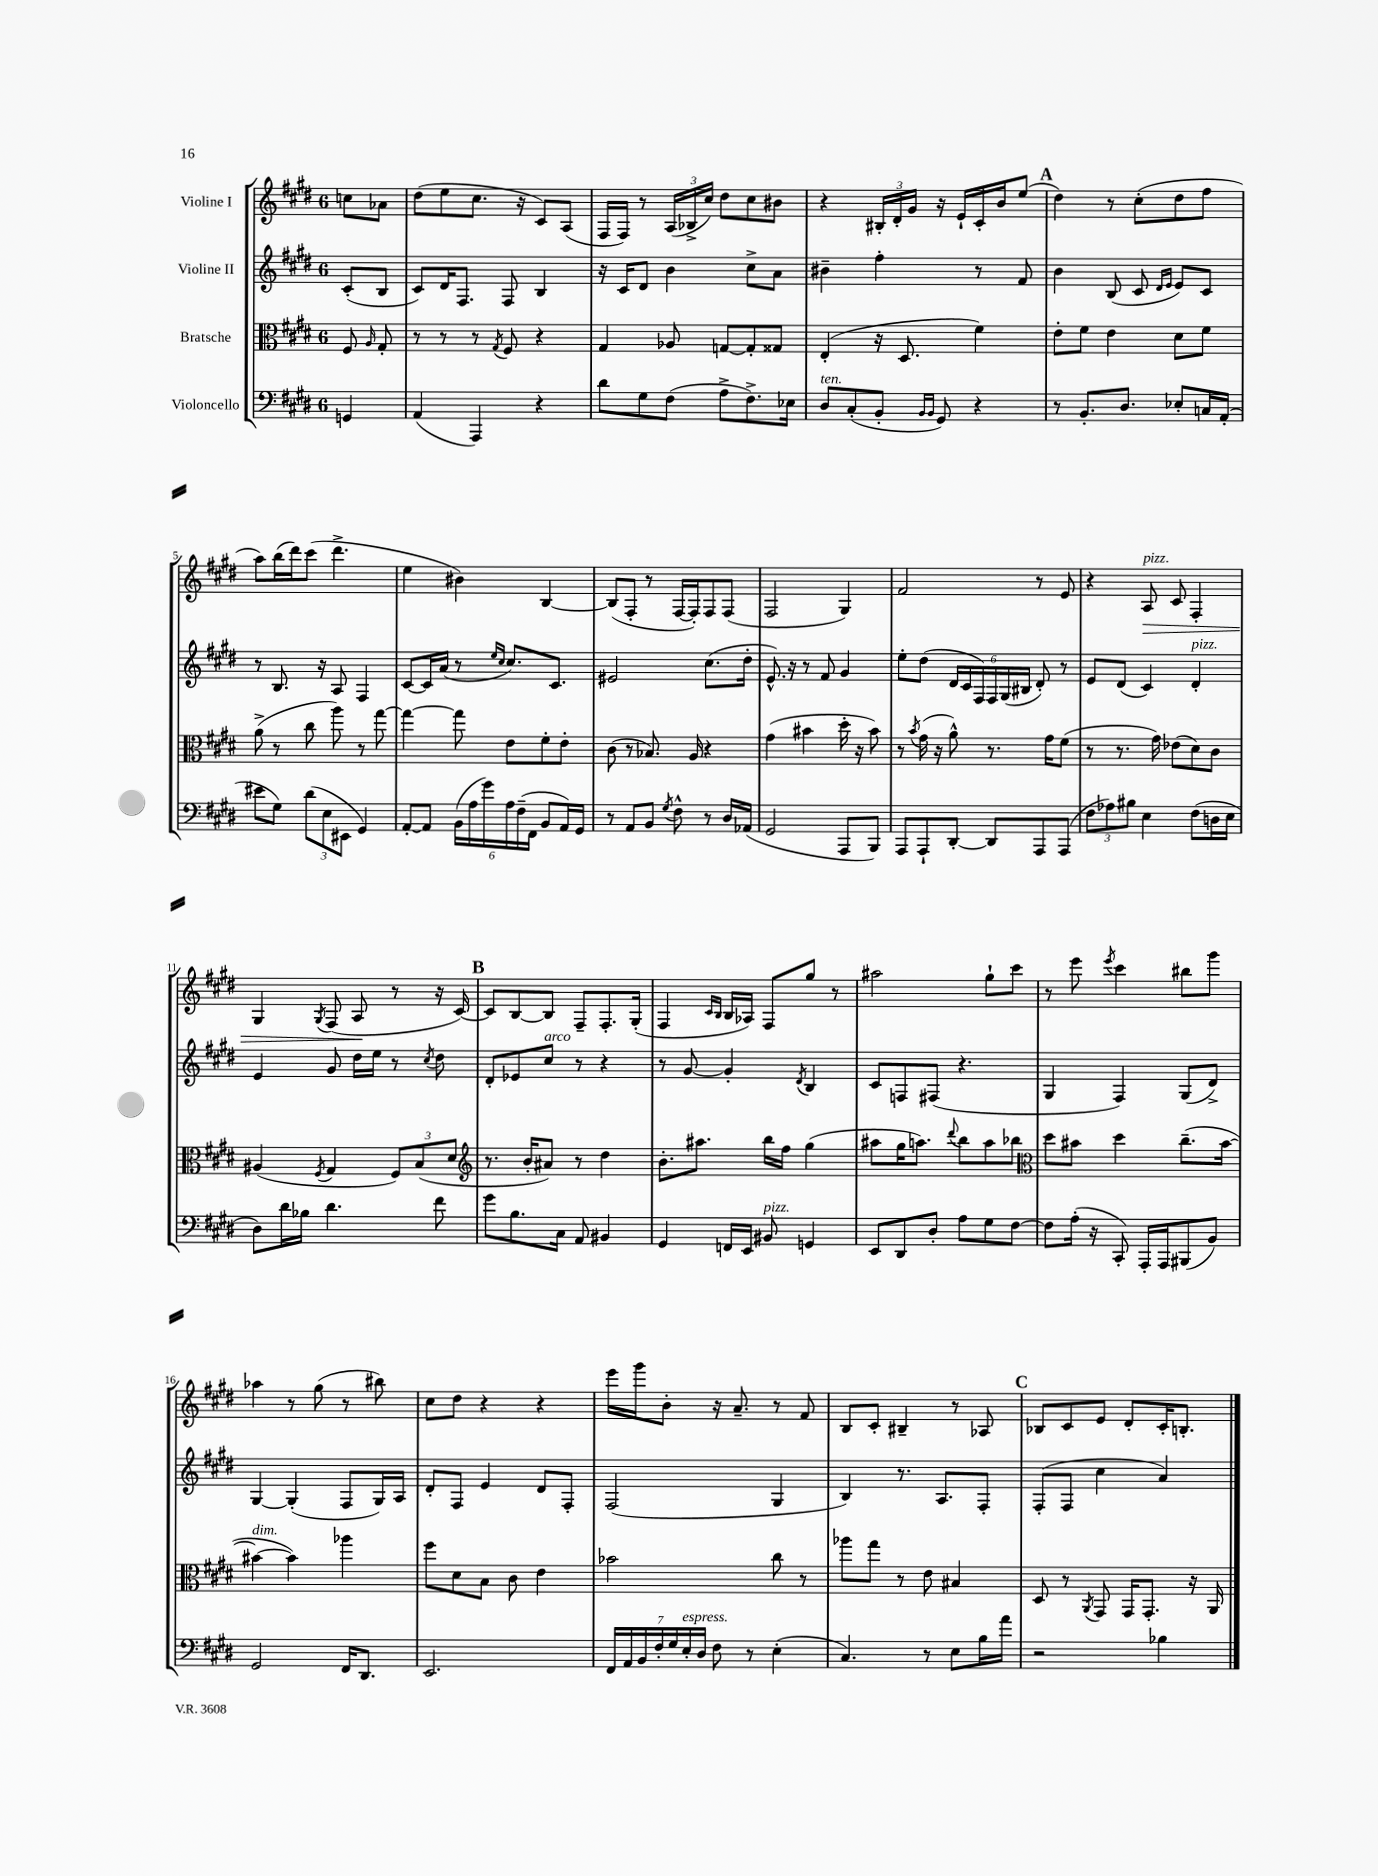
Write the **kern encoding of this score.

**kern	**kern	**kern	**kern	**dynam
*part4	*part3	*part2	*part1	*part1
*staff4	*staff3	*staff2	*staff1	*staff1
*I"Violoncello	*I"Bratsche	*I"Violine II	*I"Violine I	*
*clefF4	*clefC3	*clefG2	*clefG2	*
*k[f#c#g#d#]	*k[f#c#g#d#]	*k[f#c#g#d#]	*k[f#c#g#d#]	*
*M6/8	*M6/8	*M6/8	*M6/8	*
=	=	=	=	=
4GGn/	8F#/	(8c#'/L	8ccn\L	.
.	16qqA/	.	.	.
.	8G#'/	8B/J	8a-X\J	.
=1	=1	=1	=1	=1
(4AA/	8r	8c#/L)	(8dd#\L	.
.	8r	16d#/K	8ee\	.
.	.	8.F#/J	.	.
4AAA/)	8r	.	8.cc#\J	.
.	8qG#/	.	.	.
.	8F#/	8F#/	.	.
.	.	.	16r	.
4r	4r	4B/	8c#/L)	.
.	.	.	(8A/J	.
=2	=2	=2	=2	=2
8d#\L	4G#/	16r	16F#/LL	.
.	.	16c#/KL	16F#/JJ)	.
8G#\	.	8d#/J	8r	.
(8F#\J	8A-X/	4b\	(24A/LL	.
.	.	.	24B-X^/	.
.	.	.	24cc#/JJ)	.
8A^\L	[8Gn/L	.	8dd#\L	.
8.F#^\)	8G'/]	8cc#^\L	8cc#\	.
.	8G##X/J	8a\J	8b#X\J	.
16E-X\Jk	.	.	.	.
=3	=3	=3	=3	=3
!LO:TX:a:i:t=ten.	!	!	!	!
8D#/L	(4E'/	4b#X~\	4r	.
(8C#'/	.	.	.	.
8BB'/J	16r	4ff#'\	24B#X'/LL	.
.	.	.	24d#'/	.
.	8.D#/	.	.	.
.	.	.	24g#/JJ	.
16qqBB/LL	.	.	.	.
16qqBB/JJ	.	.	.	.
8GG#/)	.	.	16r	.
.	.	.	16e`/LL	.
4r	4f#\)	8r	16c#'/	.
.	.	.	16b/J	.
.	.	8f#/	(8ee/J	.
!!LO:REH:place=s1:t=A
=4	=4	=4	=4	=4
8r	8e'\L	4b\	4dd#\)	.
8.BB'/L	8f#\J	.	.	.
.	4e\	(8B/	8r	.
8.D#/J	.	.	.	.
.	.	8c#/	(8cc#'\L	.
.	.	16qqd#/LL	.	.
.	.	16qqe/JJ	.	.
8E-X'/L	8d#\L	8e/L)	8dd#\	.
16Cn/L	8f#\J	8c#/J	8ff#\J	.
(16AA'/JJ	.	.	.	.
!!LO:LB:g=z
=5	=5	=5	=5	=5
8e#X\L	(8a^\	8r	8aa\L)	.
8G#\J)	8r	8.B/	(16bb\L	.
.	.	.	16ddd#\J)	.
(12d#\L	8cc#\	.	(8ccc#\J	.
.	.	16r	.	.
12E\	.	.	.	.
.	8aa\)	8A/	4.ddd#^\	.
12EE#X\J	.	.	.	.
4GG#/)	8r	4F#/	.	.
.	[8gg#\	.	.	.
=6	=6	=6	=6	=6
[8AA'/L	4gg#\_	[8c#/L	4ee\	.
8AA/J]	.	16c#/L]	.	.
.	.	(16a/JJ	.	.
(24BB\LL	8gg#\]	8r	4b#X\)	.
24A\	.	.	.	.
24g#\)	.	.	.	.
.	.	16qqee/LL	.	.
.	.	16qqcc#/JJ	.	.
24A\	8e\L	8.cc#/L)	.	.
(24F#~\	.	.	.	.
24FF#\JJ	.	.	.	.
8BB/L	8f#'\	.	[4B/	.
.	.	8.c#/J	.	.
16AA/L)	8e'\J	.	.	.
16GG#/JJ	.	.	.	.
=7	=7	=7	=7	=7
8r	(8c#\	2e#X/	(8B/L]	.
8AA/L	8r	.	8F#'/J	.
8BB/J	8.B-X/)	.	8r	.
8qG#/	.	.	.	.
8F#^^\	.	.	[16F#/LL	.
.	16A/	.	16F#'/J])	.
8r	4r	(8.cc#\L	8F#/	.
16D#/LL	.	.	(8F#/J	.
(16AA-X/JJ	.	16dd#'\Jk	.	.
=8	=8	=8	=8	=8
2GG#/	(4g#\	8.e^^/)	2F#/	.
.	.	16r	.	.
.	4b#X\	8r	.	.
.	.	8f#/	.	.
8AAA/L	16dd#'\	4g#/	4G#/)	.
.	16r	.	.	.
8BBB/J)	8b#\)	.	.	.
=9	=9	=9	=9	=9
8AAA/L	8r	8ee'\L	2f#/	.
.	8qb/	.	.	.
8AAA`/	(16g#\	(8dd#\J	.	.
.	16r	.	.	.
[8DD#'/J	8a^^\)	24d#/LL	.	.
.	.	24c#/	.	.
.	.	24F#/)	.	.
8DD#/L]	8.r	24F#/	.	.
.	.	(24G#/	.	.
.	.	24B#X/JJ	.	.
8AAA/	.	8d#'/)	8r	.
.	16g#\KL	.	.	.
(8AAA/J	(8f#\J	8r	8e/	.
=10	=10	=10	=10	=10
12F#\L	8r	8e/L	4r	.
12A-X\)	.	.	.	.
.	8.r	(8d#/J	.	.
12B#X\J	.	.	.	.
!	!	!	!LO:TX:a:i:t=pizz.	!
!	!	!	!	!LO:HP:b
4E\	.	4c#/)	8A/	>
.	16g#\)	.	.	.
.	(8e-X\L	.	8c#/	.
!	!	!LO:TX:a:i:t=pizz.	!	!
(8F#\L	8d#\)	4d#'/	4F#'/	.
16Dn\L	8c#\J	.	.	.
16E\JJ	.	.	.	.
!!LO:LB:g=z
=11	=11	=11	=11	=11
8D#\L)	(4A#X/	4e/	4G#/	.
16d#\L	.	.	.	.
16B-X\JJ	.	.	.	.
.	8qF#/	.	8qG#/	.
4.d#\	4G#/	8g#/	(8F#/	.
.	.	16dd#\LL	8A/	.
.	.	16ee\JJ	.	.
.	12F#/L)	8r	8r	]
.	(12B/	.	.	.
.	.	8qcc#/	.	.
8f#\	.	8dd#\	16r	.
.	12d#/J	.	.	.
.	.	.	[16c#/)	.
!!LO:REH:place=s1:t=B
=12	=12	=12	=12	=12
*	*clefG2	*	*	*
8g#\L	8.r	8d#'/L	8c#/L]	.
8.B\	.	8e-X/	[8B/	.
.	16b'/KL	.	.	.
!	!	!LO:TX:a:i:t=arco	!	!
.	8a#X/J)	8cc#/J	8B/J]	.
16C#\Jk	.	.	.	.
8AA/	8r	8r	8F#~/L	.
4BB#X/	4dd#\	4r	8.F#'/	.
.	.	.	(16G#'/Jk	.
=13	=13	=13	=13	=13
4GG#/	8.b'\L	8r	4F#/	.
.	.	[8g#/	.	.
.	8.aa#X\J	.	.	.
.	.	.	16qqc#/LL	.
.	.	.	16qqB/JJ	.
16FFn/LL	.	4g#'/]	16B/LL	.
16EE/JJ	.	.	16A-X/JJ)	.
!LO:TX:a:i:t=pizz.	!	!	!	!
8BB#X/	16bb\LL	.	8F#/L	.
.	16ff#\JJ	.	.	.
.	.	8qd#/	.	.
4GGn/	(4gg#\	4B/	8gg#/J	.
.	.	.	8r	.
=14	=14	=14	=14	=14
8EE/L	8aa#X\L	8c#/L	2aa#X\	.
8DD#/	16gg#\K	8Fn/	.	.
.	8.aan\J)	.	.	.
8D#'/J	.	(8F#X/J	.	.
.	8qqddd#/	.	.	.
8A\L	8bb\L	4.r	.	.
8G#\	8aa\	.	8gg#`\L	.
[8F#\J	8bb-X\J	.	8ccc#\J	.
=15	=15	=15	=15	=15
*	*clefC3	*	*	*
8F#\L]	8dd#\L	4G#/	8r	.
(16A'\Jk	8b#X\J	.	8eee\	.
16r	.	.	.	.
.	.	.	8qeee/	.
8CC#'/)	4dd#\	4F#/)	4ccc#\	.
16AAA'/LL	.	.	.	.
16AAA/J	.	.	.	.
(8BBB#X/	(8.cc#~\L	(8G#/L	8bb#X\L	.
8BB/J)	.	8d#^/J)	8ggg#\J	.
.	[16b#\Jk	.	.	.
!!LO:LB:g=z
=16	=16	=16	=16	=16
!	!LO:TX:a:i:t=dim.	!	!	!
2GG#/	4b#X\_	[4G#/	4aa-X\	.
.	4b#\])	(4G#'/]	8r	.
.	.	.	(8gg#\	.
16FF#/KL	4aa-X\	8F#/L	8r	.
8.DD#/J	.	.	.	.
.	.	16G#/L)	8bb#X\)	.
.	.	16A/JJ	.	.
=17	=17	=17	=17	=17
2.EE/	8ff#\L	8d#'/L	8cc#\L	.
.	8d#\	8F#/J	8dd#\J	.
.	8B\J	4e/	4r	.
.	8c#\	.	.	.
.	4e\	8d#/L	4r	.
.	.	8F#'/J	.	.
=18	=18	=18	=18	=18
28FF#/LL	2b-X\	(2F#/	16eee\LL	.
28AA/	.	.	.	.
.	.	.	16ggg#\J	.
28BB/	.	.	.	.
28F#'/	.	.	.	.
.	.	.	8b'\J	.
28G#/	.	.	.	.
!LO:TX:a:i:t=espress.	!	!	!	!
28E'/	.	.	.	.
28D#/JJ	.	.	.	.
8F#\	.	.	16r	.
.	.	.	8.a~/	.
8r	.	.	.	.
(4E'\	8cc#\	4G#/	8r	.
.	8r	.	8f#/	.
=19	=19	=19	=19	=19
4.C#/)	8aa-X\L	4B/)	8B/L	.
.	8gg#\J	.	8c#'/J	.
.	8r	8.r	4B#X~/	.
8r	8e\	.	.	.
.	.	8.A/L	.	.
8E\L	4B#X/	.	8r	.
16B\L	.	8F#'/J	8A-X/	.
16a\JJ	.	.	.	.
!!LO:REH:place=s1:t=C
=20	=20	=20	=20	=20
2r	8D#/	(8F#'/L	8B-X/L	.
.	8r	8F#/J	8c#/	.
.	8qAA/	.	.	.
.	8GG#/	4cc#\	8e/J	.
.	16GG#/KL	.	8d#'/L	.
.	8.GG#'/J	.	.	.
4B-X\	.	4a/)	16c#'/K	.
.	.	.	8.Bn'/J	.
.	16r	.	.	.
.	16AA/	.	.	.
==	==	==	==	==
*-	*-	*-	*-	*-
